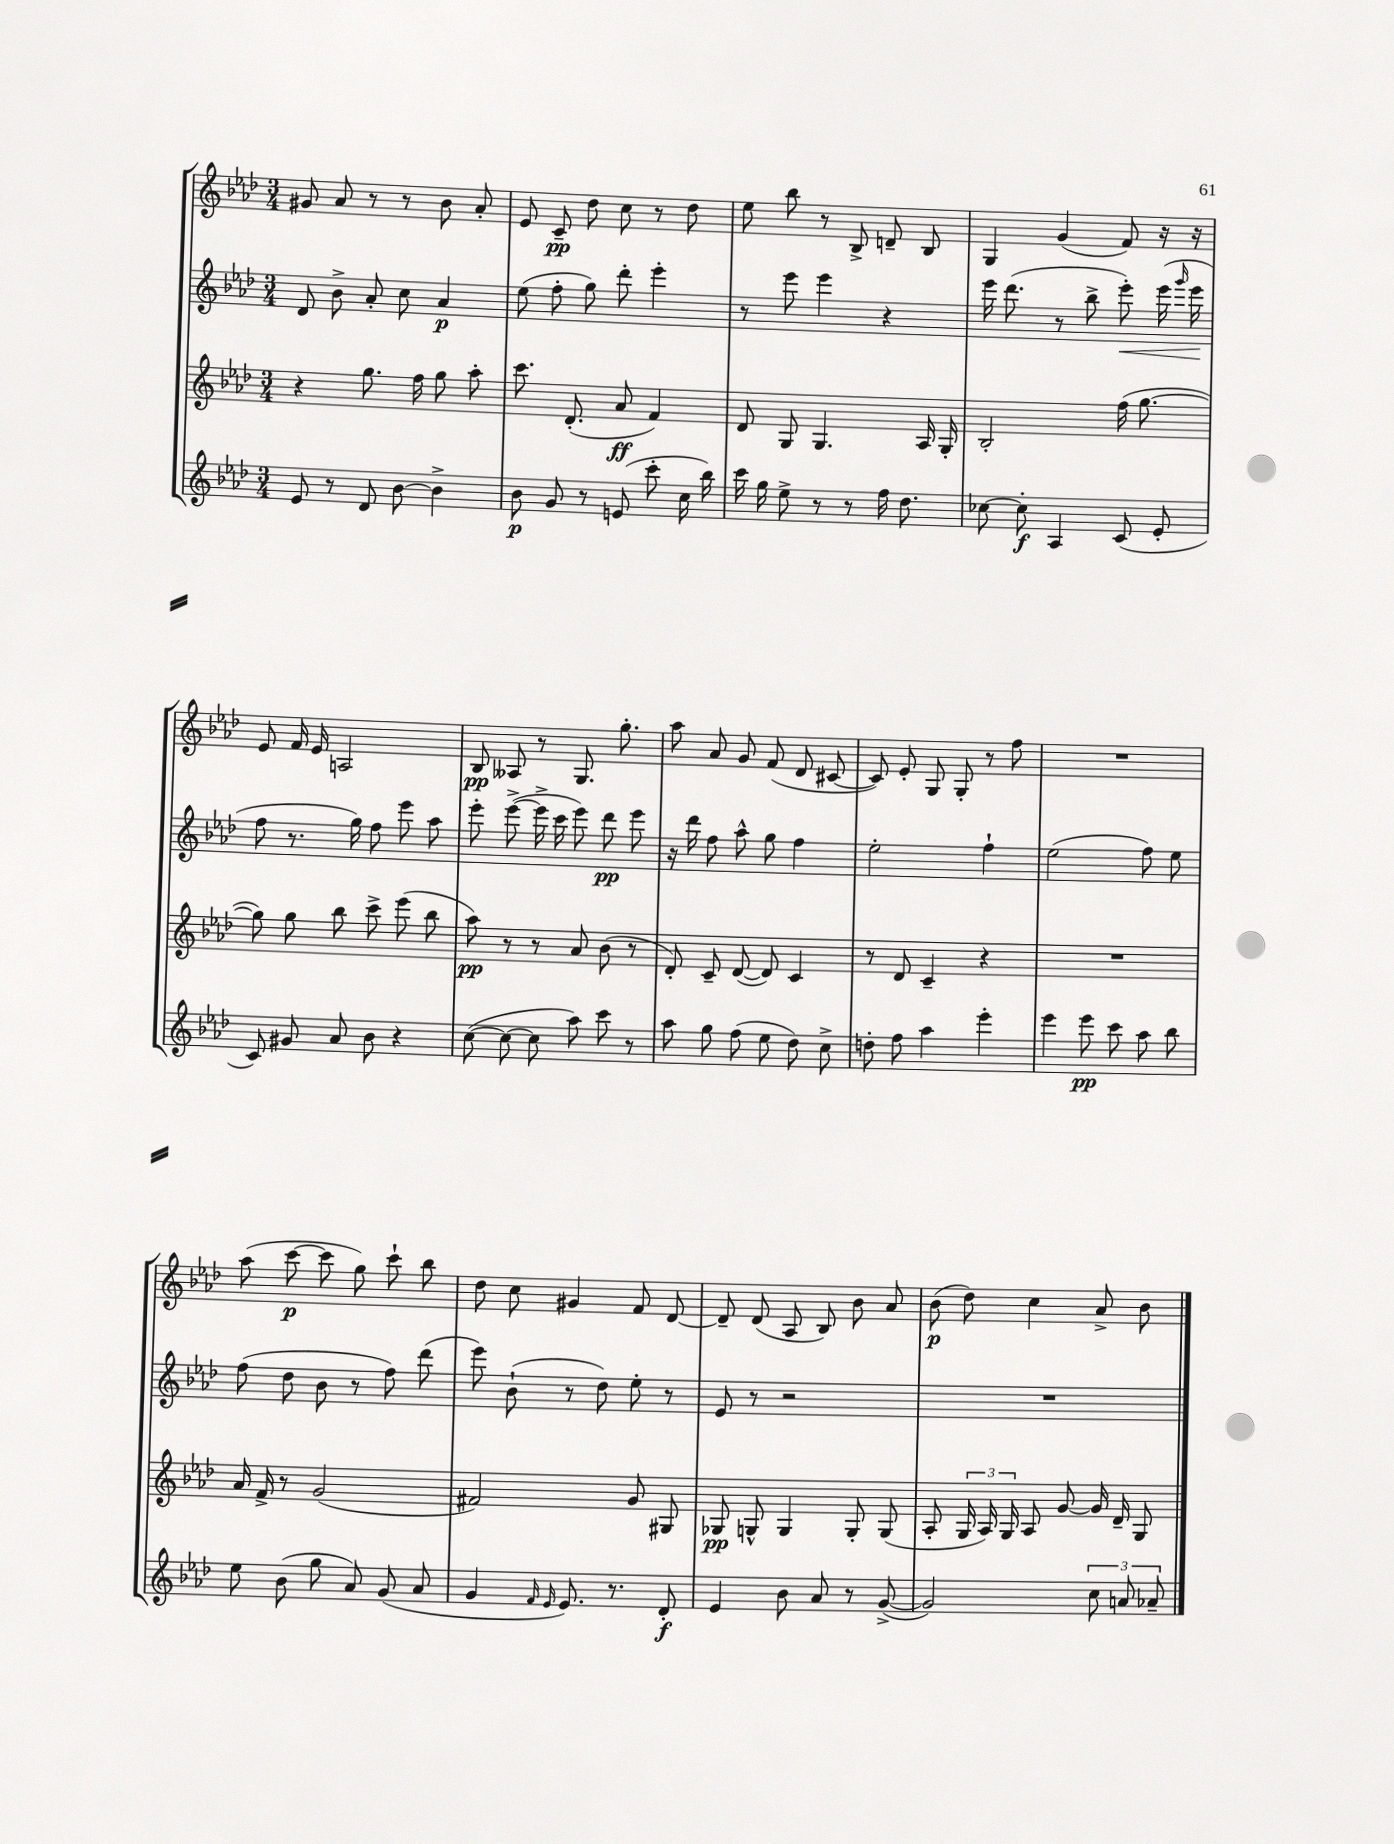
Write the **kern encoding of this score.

**kern	**dynam	**kern	**dynam	**kern	**dynam	**kern	**dynam
*part4	*part4	*part3	*part3	*part2	*part2	*part1	*part1
*staff4	*staff4	*staff3	*staff3	*staff2	*staff2	*staff1	*staff1
*clefG2	*	*clefG2	*	*clefG2	*	*clefG2	*
*k[b-e-a-d-]	*	*k[b-e-a-d-]	*	*k[b-e-a-d-]	*	*k[b-e-a-d-]	*
*M3/4	*	*M3/4	*	*M3/4	*	*M3/4	*
=16	=16	=16	=16	=16	=16	=16	=16
8e-/	.	4r	.	8d-/	.	8g#X/	.
8r	.	.	.	8b-^\	.	8a-/	.
8d-/	.	8.gg\	.	8a-'/	.	8r	.
[8b-\	.	.	.	8cc\	.	8r	.
.	.	16ff\	.	.	.	.	.
4b-^\]	.	8gg\	.	4a-/	p	8b-\	.
.	.	8aa-'\	.	.	.	8a-'/	.
=17	=17	=17	=17	=17	=17	=17	=17
8b-\	p	8.ccc\	.	(8ee-\	.	8e-/	.
8g/	.	.	.	8ff'\	.	8c~/	pp
.	.	(8.d-'/	.	.	.	.	.
8r	.	.	.	8gg\)	.	8dd-\	.
(8en/	.	8a-/	ff	8ddd-'\	.	8cc\	.
8ccc'\	.	4f/)	.	4eee-'\	.	8r	.
16cc\	.	.	.	.	.	8dd-\	.
16bb-\)	.	.	.	.	.	.	.
=18	=18	=18	=18	=18	=18	=18	=18
16ccc\	.	8d-/	.	8r	.	8ee-\	.
16gg\	.	.	.	.	.	.	.
8ee-^\	.	8G/	.	8eee-\	.	8bb-\	.
8r	.	4.G/	.	4eee-\	.	8r	.
8r	.	.	.	.	.	8B-^/	.
16ff\	.	.	.	4r	.	8dn~/	.
8.dd-\	.	.	.	.	.	.	.
.	.	16A-/	.	.	.	8B-/	.
.	.	16G'/	.	.	.	.	.
=19	=19	=19	=19	=19	=19	=19	=19
[8cc-X\	.	2B-'/	.	16eee-\	.	4G/	.
.	.	.	.	(8.ddd-\	.	.	.
8cc-'\]	f	.	.	.	.	.	.
4A-/	.	.	.	8r	.	(4g/	.
.	.	.	.	8bb-^\	.	.	.
!	!	!	!	!	!LO:HP:b	!	!
(8c/	.	(16ff\	.	8eee-'\)	<	8f/)	.
.	.	[8.gg\	.	.	.	.	.
8e-'/	.	.	.	(16eee-\	.	16r	.
.	.	.	.	16qqggg/	.	.	.
.	.	.	.	16eee-\	.	16r	.
.	.	.	.	.	[	.	.
!!LO:LB:g=z
=20	=20	=20	=20	=20	=20	=20	=20
8c/)	.	8gg\])	.	8ff\	.	8e-/	.
8g#X/	.	8gg\	.	8.r	.	16f/	.
.	.	.	.	.	.	16e-/	.
8a-/	.	8bb-\	.	.	.	2An/	.
.	.	.	.	16gg\)	.	.	.
8b-\	.	8ccc^\	.	8ff\	.	.	.
4r	.	(8eee-\	.	8eee-\	.	.	.
.	.	8bb-\	.	8aa-\	.	.	.
=21	=21	=21	=21	=21	=21	=21	=21
([8cc\	.	8aa-\)	pp	8eee-'\	.	8B-/	pp
8cc\_	.	8r	.	([8eee-^\	.	8A--X/	.
8cc\]	.	8r	.	16eee-^\]	.	8r	.
.	.	.	.	16ccc\	.	.	.
8aa-\)	.	8a-/	.	8eee-\)	.	8.G/	.
8ccc\	.	(8b-\	.	8ddd-\	pp	.	.
.	.	.	.	.	.	8.gg'\	.
8r	.	8r	.	8eee-\	.	.	.
=22	=22	=22	=22	=22	=22	=22	=22
8aa-\	.	8d-'/)	.	16r	.	8aa-\	.
.	.	.	.	16ddd-\	.	.	.
8gg\	.	8c~/	.	8ff\	.	8a-/	.
(8ff\	.	([8d-/	.	8aa-^^\	.	8g/	.
8ee-\	.	8d-/])	.	8gg\	.	(8f/	.
8dd-\)	.	4c/	.	4ff\	.	8d-/	.
8cc^\	.	.	.	.	.	[8c#X/	.
=23	=23	=23	=23	=23	=23	=23	=23
8ddn'\	.	8r	.	2ee-'\	.	8c#/])	.
8ff\	.	8d-/	.	.	.	8e-'/	.
4aa-\	.	4c~/	.	.	.	8G/	.
.	.	.	.	.	.	8G'/	.
4eee-'\	.	4r	.	4ff`\	.	8r	.
.	.	.	.	.	.	8ff\	.
=24	=24	=24	=24	=24	=24	=24	=24
4eee-\	.	2.r	.	(2ee-\	.	2.r	.
8eee-\	pp	.	.	.	.	.	.
8ccc\	.	.	.	.	.	.	.
8aa-\	.	.	.	8ff\)	.	.	.
8bb-\	.	.	.	8ee-\	.	.	.
!!LO:LB:g=z
=25	=25	=25	=25	=25	=25	=25	=25
8ee-\	.	16a-/	.	(8ff\	.	(8aa-\	.
.	.	16f^/	.	.	.	.	.
(8b-\	.	8r	.	8dd-\	.	[8ccc\	p
8gg\	.	(2g/	.	8b-\	.	8ccc\]	.
8a-/)	.	.	.	8r	.	8gg\)	.
(8g/	.	.	.	8ff\)	.	8ccc`\	.
8a-/	.	.	.	(8ddd-\	.	8bb-\	.
=26	=26	=26	=26	=26	=26	=26	=26
4g/	.	2f#X/)	.	8eee-\)	.	8dd-\	.
.	.	.	.	(8b-`\	.	8cc\	.
16qqf/	.	.	.	.	.	.	.
16qqe-/	.	.	.	.	.	.	.
8.e-/)	.	.	.	8r	.	4g#X/	.
.	.	.	.	8dd-\)	.	.	.
8.r	.	.	.	.	.	.	.
.	.	8g/	.	8ee-'\	.	8f/	.
8d-'/	f	8G#X/	.	8r	.	[8d-/	.
=27	=27	=27	=27	=27	=27	=27	=27
4e-/	.	8G-X/	pp	8e-/	.	8d-~/]	.
.	.	8Gn^^/	.	8r	.	(8d-/	.
8b-\	.	4G/	.	2r	.	8A-/	.
8a-/	.	.	.	.	.	8B-/)	.
8r	.	8G'/	.	.	.	8b-\	.
([8g^/	.	(8G/	.	.	.	8a-/	.
=28	=28	=28	=28	=28	=28	=28	=28
2g/])	.	8A-'/	.	2.r	.	(8b-\	p
.	.	24G/	.	.	.	8dd-\)	.
.	.	24A-/)	.	.	.	.	.
.	.	24G/	.	.	.	.	.
.	.	8A-/	.	.	.	4cc\	.
.	.	[8g/	.	.	.	.	.
12cc\	.	16g/]	.	.	.	8a-^/	.
.	.	16d-~/	.	.	.	.	.
12an/	.	.	.	.	.	.	.
.	.	8G/	.	.	.	8b-\	.
12a-X~/	.	.	.	.	.	.	.
==	==	==	==	==	==	==	==
*-	*-	*-	*-	*-	*-	*-	*-
